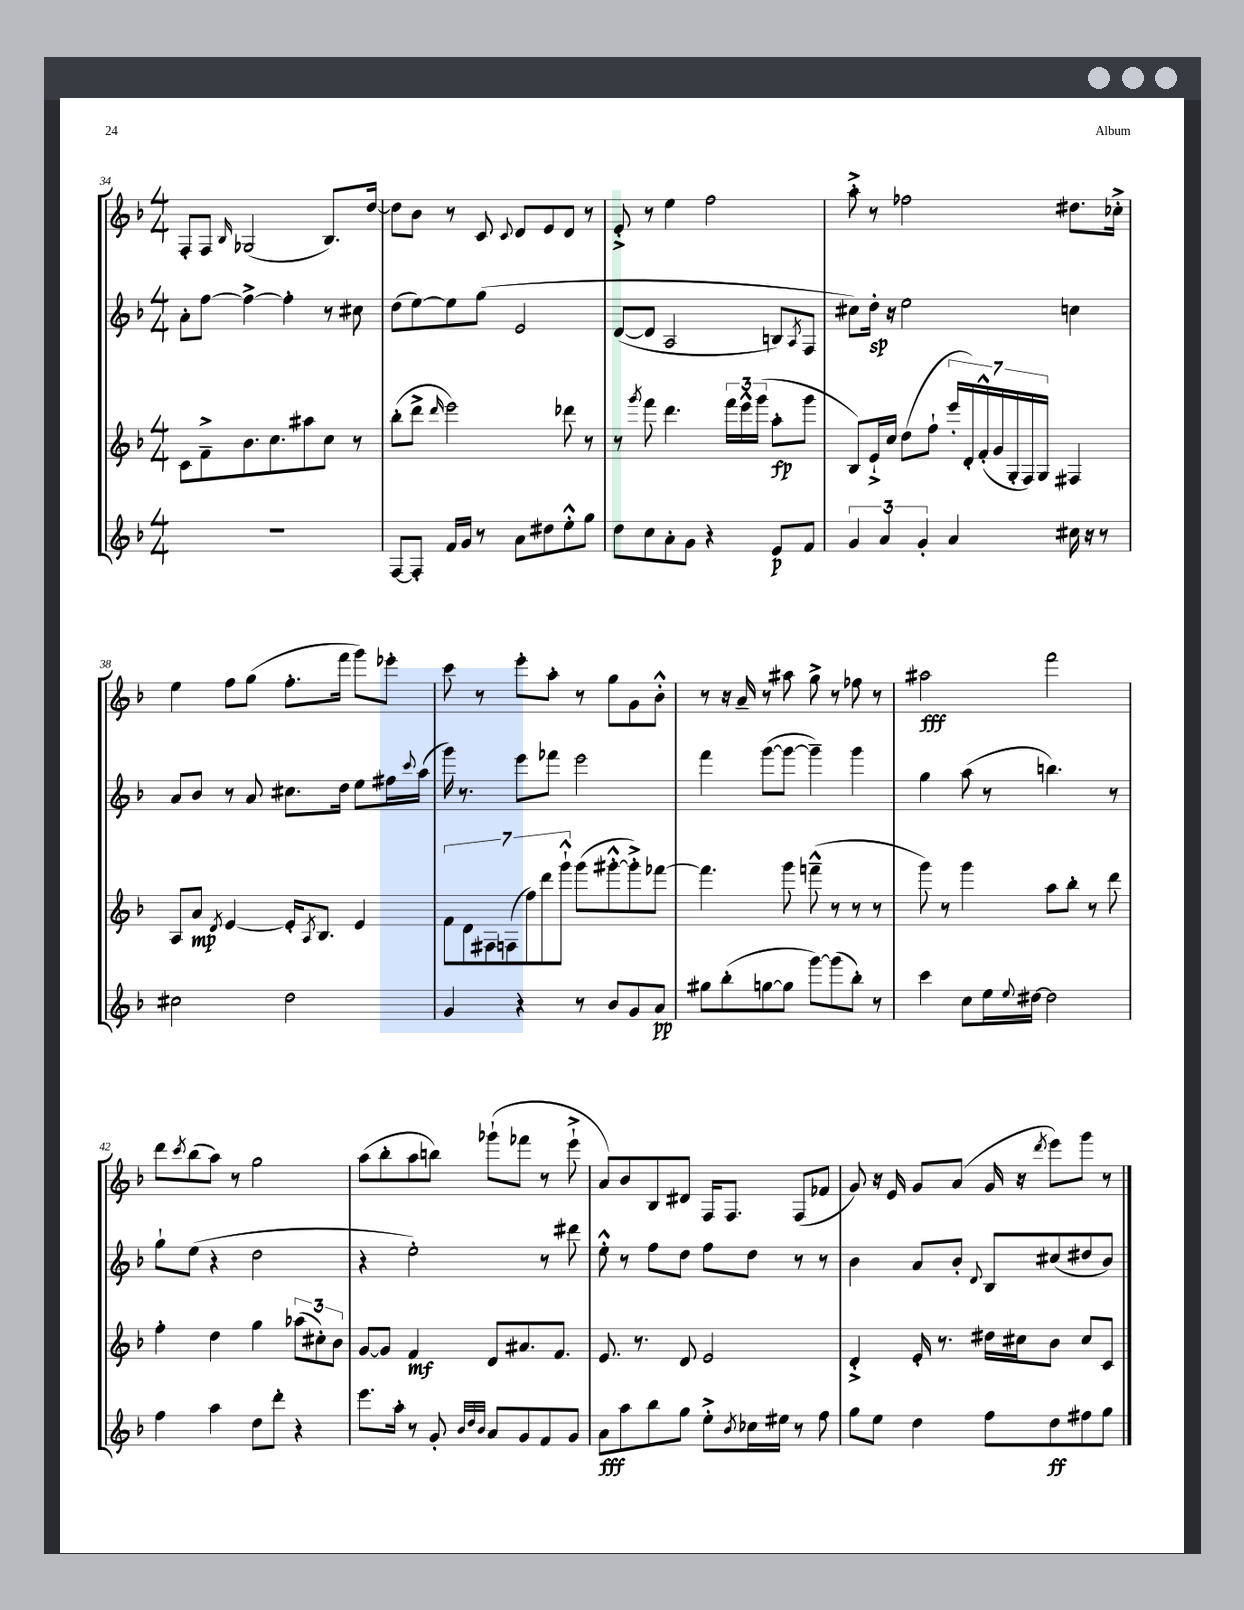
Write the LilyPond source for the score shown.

<<
\new StaffGroup <<
\new Staff = "s0" {
    \clef treble \key f \major \numericTimeSignature \time 4/4
    f8-. f8 \grace { bes16 } ges2( bes8.) d''16~ |
    d''8 bes'8 r8 c'8 \appoggiatura { c'8 } d'8 e'8 d'8 r8 |
    e'8-.-> r8 e''4 f''2 |
    a''8-.-> r8 fes''2 dis''8. ces''16-.-> |
    e''4 f''8 g''8( f''8.-. f'''16 g'''8) ees'''8-. |
    c'''8 r8 e'''8-. a''8-. r8 g''8 g'8 bes'8-.-^ |
    r8 r16 a'16-- r8 ais''8 g''8-> r8 fes''8 r8 |
    ais''2\fff f'''2 |
    d'''8 \acciaccatura { c'''8 } bes''8( a''8) r8 g''2 |
    a''8( bes''8-. a''8 b''8) ges'''8-!( fes'''8 r8 e'''8-!-> |
    a'8) bes'8 bes8 dis'8 f16 f8. f8( fes'8 |
    g'8) r16 e'16 g'8 a'8( g'16 r16 \acciaccatura { d'''8 } e'''8) g'''8 r8 \bar "|." |
}
\new Staff = "s1" {
    \clef treble \key f \major \numericTimeSignature \time 4/4
    a'8-. f''8~ f''4~-> f''4-. r8 cis''8 |
    d''8( e''8~) e''8 g''8\( e'2 |
    d'8~( d'8 a2 b8) \acciaccatura { a8 } f8 |
    cis''8\) d''16-.\sp r16 e''2 c''4 |
    a'8 bes'8 r8 a'8 cis''8. d''16 e''8 fis''16 \appoggiatura { c'''8 } a''16( |
    g'''16) r8. e'''8 fes'''8 e'''2 |
    f'''4 g'''8~( g'''8~ g'''4--) g'''4 |
    g''4 a''8( r8 b''4.) r8 |
    g''8-! e''8( r4 d''2 |
    r4 e''2-.) r8 dis'''8 |
    e''8-.-^ r8 f''8 d''8 f''8 d''8 r8 r8 |
    bes'4 a'8 bes'8-. \appoggiatura { d'8 } bes8 cis''8( dis''8 bes'8) \bar "|." |
}
\new Staff = "s2" {
    \clef treble \key f \major \numericTimeSignature \time 4/4
    c'8 f'8---> bes'8. c''8. ais''8 c''8 r8 |
    bes''8-.( d'''8-> \grace { d'''16 } e'''2) des'''8 r8 |
    r8 \acciaccatura { g'''8 } f'''8 d'''4. \tuplet 3/2 { f'''16 e'''16-^ g'''16( } a''8-.\fp g'''8 |
    bes8) e'16-!-> c''16 d''8( f''8-! \tuplet 7/4 { e'''16-. d'16-.) f'16-.-^( g'16 g16-. f16) g16 } fis4 |
    a8 a'8\mp \acciaccatura { d'8 } e'4~ e'16-. \acciaccatura { a8 } bes8. e'4 |
    \tuplet 7/4 { f'8 d'8 fis8 f8( f''8) d'''8 g'''8-!-^ } g'''8( gis'''8~-.-^ gis'''8-.->) fes'''8~ |
    fes'''4. g'''8 f'''8---^( r8 r8 r8 |
    g'''8) r8 g'''4 a''8 bes''8-. r8 d'''8 |
    f''4-. d''4 g''4 \tuplet 3/2 { aes''8( cis''8-.) bes'8 } |
    g'8~ g'8 f'4\mf d'8 ais'8. f'8. |
    e'8. r8. d'8 e'2 |
    d'4-.-> e'16-. r8. dis''16 cis''16 bes'8 cis''8 c'8 \bar "|." |
}
\new Staff = "s3" {
    \clef treble \key f \major \numericTimeSignature \time 4/4
    R1 |
    f8~ f8-. f'16 g'16 r8 a'8 dis''8 e''8-.-^ g''8 |
    d''8 c''8 a'8-. g'8 r4 e'8\p f'8 |
    \tuplet 3/2 { g'4 a'4 g'4-. } a'4 cis''16 r16 r8 |
    cis''2 d''2 |
    g'4 r4 r8 bes'8 g'8 a'8\pp |
    gis''8 bes''8-.( g''8~ g''8 g'''8~) g'''8( bes''8-.) r8 |
    c'''4 c''8 e''16 \appoggiatura { e''8 } dis''16~ dis''2 |
    f''4 a''4 d''8 d'''8-. r4 |
    e'''8. a''16-. r8 g'8-. \grace { bes'32 d''32 bes'32 } a'8 g'8 f'8 g'8 |
    a'8\fff a''8 bes''8 g''8 e''8-.-> \acciaccatura { bes'8 } ces''16 eis''16 r8 f''8 |
    g''8 e''8 d''4 f''8 d''8\ff fis''8 g''8 \bar "|." |
}
>>
>>
\layout { \context { \Score currentBarNumber = #34 } }
